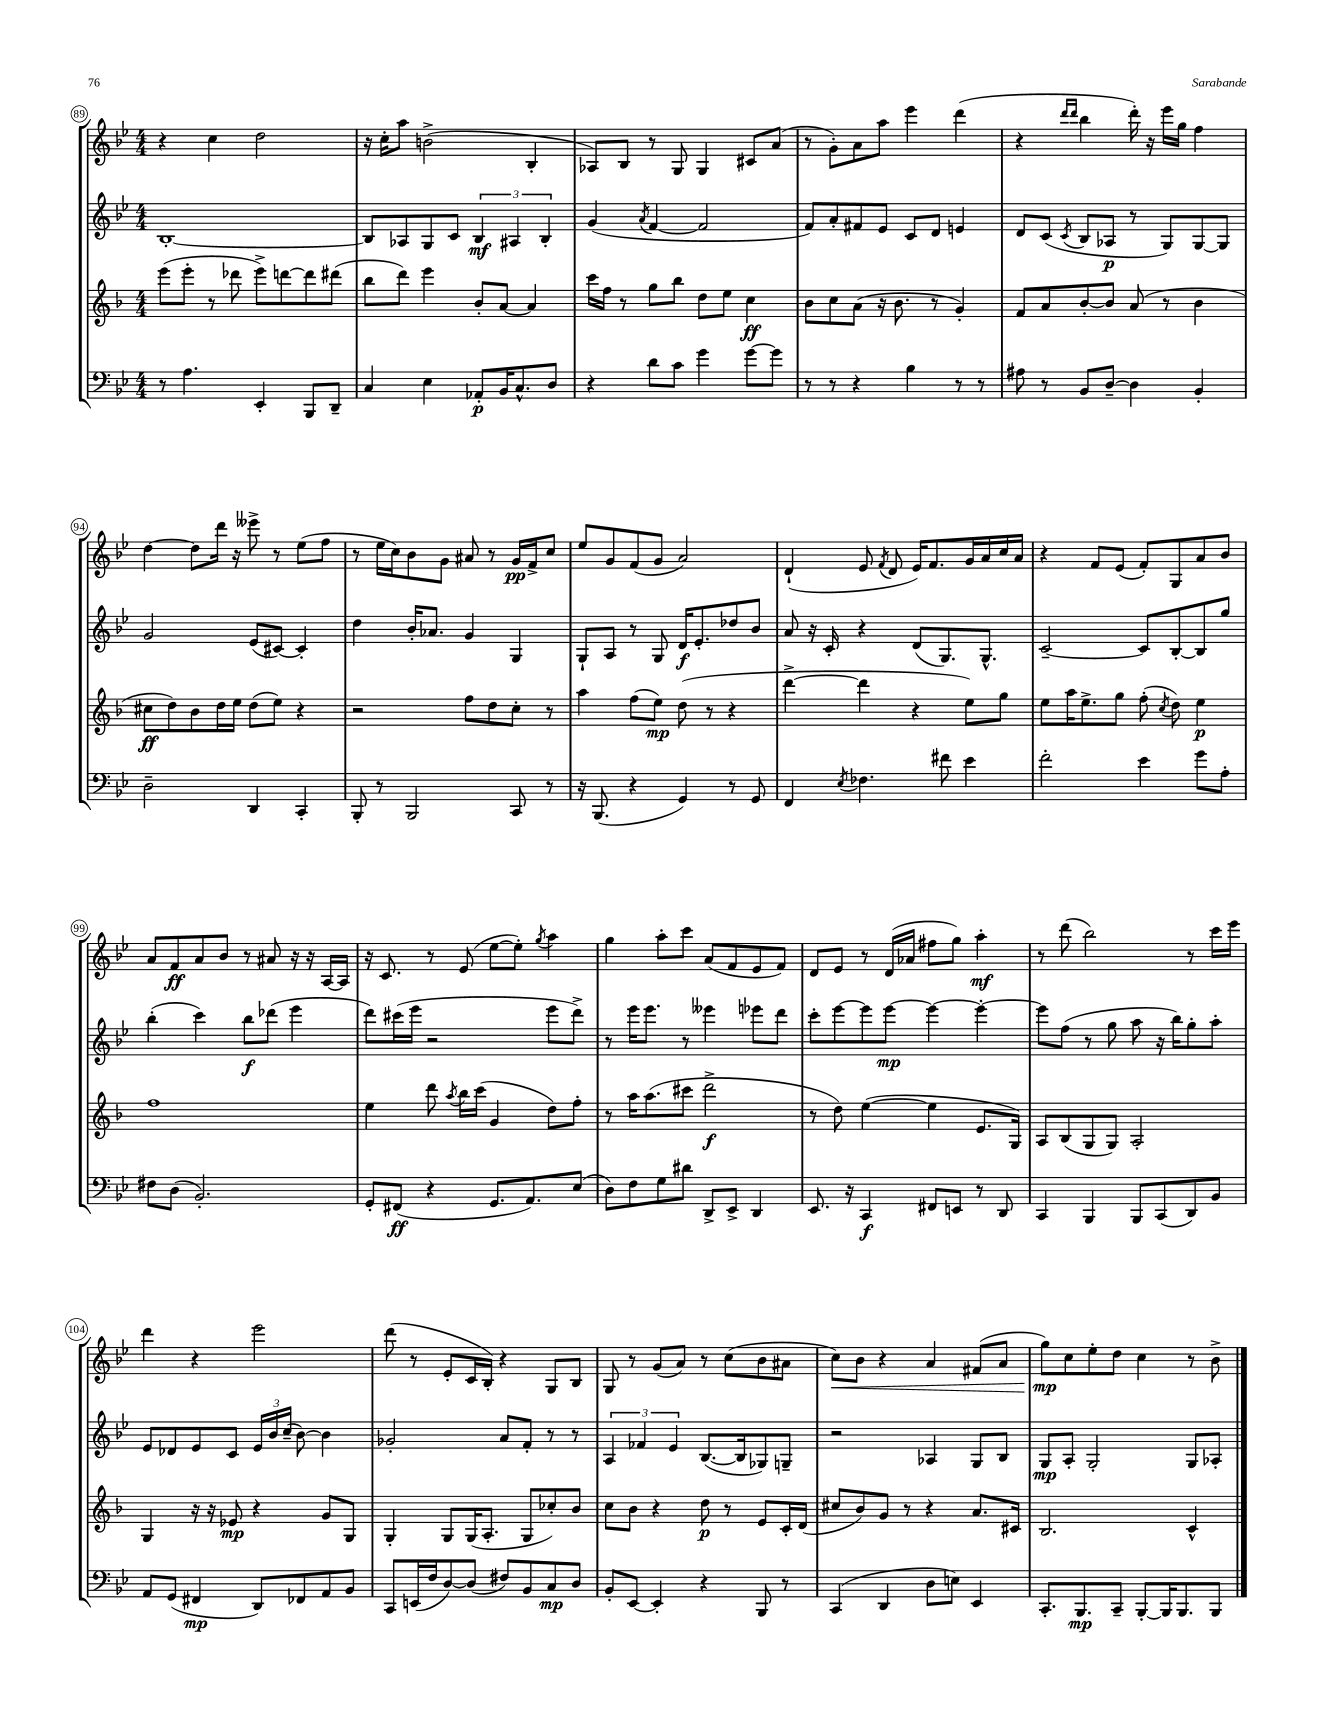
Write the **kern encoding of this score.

**kern	**kern	**kern	**kern
*staff4	*staff3	*staff2	*staff1
*clefF4	*clefG2	*clefG2	*clefG2
*k[b-e-]	*k[b-]	*k[b-e-]	*k[b-e-]
*M4/4	*M4/4	*M4/4	*M4/4
8r	(8eee\L	[1B-'	4r
4.A\	8eee'\J	.	.
.	8r	.	4cc\
.	8ddd-\	.	.
4EE-'/	8eee^\L)	.	2dd\
.	[8ddd\	.	.
8BBB-/L	8ddd\]	.	.
8DD~/J	(8ddd#\J	.	.
=	=	=	=
4C/	8bb-\L	8B-/]L	16r
.	.	.	16cc'\LK
.	8ddd\J)	8A-/	8aa\J
4E-\	4eee\	8G/	(2b^\
.	.	8c/J	.
8AA-'/L	8b-'/L	6B-/	.
16BB-/K	[8a/J	.	.
.	.	6A#/	.
8.C^^/	.	.	.
.	4a/]	.	4B-'/
.	.	6B-'/	.
8D/J	.	.	.
=	=	=	=
4r	16ccc\LL	(4g/	8A-/L)
.	16ff\JJ	.	.
.	8r	.	8B-/J
.	.	8qa/	.
8d\L	8gg\L	[4f/	8r
8c\J	8bb-\J	.	8G/
4g\	8dd\L	2f/]	4G/
.	8ee\J	.	.
[8g\L	4cc\	.	8c#/L
8g\]J	.	.	(8a/J
=	=	=	=
8r	8b-\L	8f/L)	8r
8r	8cc\	8a'/	8g'\L)
4r	(8a\J	8f#/	8a\
.	16r	8e-/J	8aa\J
.	8.b-\	.	.
4B-\	.	8c/L	4eee-\
.	8r	8d/J	.
8r	4g'/)	4e/	(4ddd\
8r	.	.	.
=	=	=	=
8A#\	8f/L	8d/L	4r
8r	8a/	(8c/J	.
.	.	.	16qqddd/LL
.	.	8qc/	16qqddd/JJ
8BB-/L	[8b-'/	8B-/L	4bb-\
[8D~/J	8b-/]J	8A-/J	.
4D\]	(8a/	8r	16ddd'\)
.	.	.	16r
.	8r	8G/L)	16eee-\LL
.	.	.	16gg\JJ
4BB-'/	4b-\	[8G/	4ff\
.	.	8G/]J	.
=	=	=	=
2D~\	8cc#\L	2g/	[4dd\
.	8dd\)	.	.
.	8b-\	.	8dd\]L
.	16dd\L	.	16ddd\Jk
.	16ee\JJ	.	16r
4DD/	(8dd\L	(8e-/L	8eee--^\
.	8ee\J)	[8c#/J)	8r
4CC'/	4r	4c#'/]	(8ee-\L
.	.	.	8ff\J
=	=	=	=
8BBB-'/	2r	4dd\	8r
8r	.	.	16ee-\LL
.	.	.	16cc\J)
2BBB-/	.	16b-'/LK	8b-\
.	.	8.a-/J	.
.	.	.	8g\J
.	8ff\L	4g/	8a#/
.	8dd\	.	8r
8CC/	8cc'\J	4G/	16g/LL
.	.	.	16f^/J
8r	8r	.	8cc/J
=	=	=	=
16r	4aa\	8G`/L	8ee-/L
(8.BBB-/	.	.	.
.	.	8A/J	8g/
4r	(8ff\L	8r	(8f/
.	8ee\J)	8G/	8g/J
4GG/)	(8dd\	16d/LK	2a/)
.	.	8.e-'/	.
.	8r	.	.
8r	4r	8dd-/	.
8GG/	.	8b-/J	.
=	=	=	=
4FF/	[4ddd^\	8a/	(4d`/
.	.	16r	.
.	.	16c'/	.
8qE-/	.	.	.
4.F-\	4ddd\]	4r	8e-/
.	.	.	8qf/
.	.	.	8d/
.	4r	(8d/L	16e-/LK)
.	.	.	8.f/
8f#\	.	8.G/)	.
4e-\	8ee\L)	.	16g/L
.	.	8.G^^/J	16a/
.	8gg\J	.	16cc/
.	.	.	16a/JJ
=	=	=	=
2f'\	8ee\L	[2c~/	4r
.	16aa\K	.	.
.	8.ee^\	.	.
.	.	.	8f/L
.	8gg\J	.	(8e-/J
4e-\	(8ff'\	8c/]L	8f'/L)
.	8qcc/	.	.
.	8dd\)	[8B-'/	8G/
8g\L	4ee\	8B-/]	8a/
8A'\J	.	8gg/J	8b-/J
=	=	=	=
8F#\L	1ff	(4bb-'\	8a/L
(8D\J	.	.	8f/
2.BB-'/)	.	4ccc\)	8a/
.	.	.	8b-/J
.	.	8bb-\L	8r
.	.	(8ddd-\J	8a#/
.	.	4eee-\	16r
.	.	.	16r
.	.	.	[16A/LL
.	.	.	16A/]JJ
=	=	=	=
8GG'/L	4ee\	8ddd\L)	16r
.	.	.	8.c/
(8FF#/J	.	(16ccc#\L	.
.	.	16eee-\JJ	.
4r	8ddd\	2r	8r
.	8qaa/	.	.
.	16bb-\LL	.	(8e-/
.	(16ccc\JJ	.	.
8.GG/L	4g/	.	[8ee-\L
.	.	.	8ee-'\]J)
8.AA/)	.	.	.
.	.	.	8qgg/
.	8dd\L)	8eee-\L	4aa\
(8E-/J	8ff'\J	8ddd^\J)	.
=	=	=	=
8D\L)	8r	8r	4gg\
8F\	16aa\LK	16eee-\LK	.
.	(8.aa\	8.eee-\J	.
8G\	.	.	8aa'\L
8d#\J	8ccc#\J	8r	8ccc\J
8DD^/L	2ddd^\	4eee--\	(8a/L
8EE-^/J	.	.	8f/
4DD/	.	8eee-\L	8e-/
.	.	8ddd\J	8f/J)
=	=	=	=
8.EE-/	8r	8ccc'\L	8d/L
.	8dd\)	[8eee-\	8e-/J
16r	.	.	.
4CC/	([4ee\	8eee-\]	8r
.	.	[8eee-\J	(16d/LL
.	.	.	16a-/JJ
8FF#/L	4ee\]	4eee-\_	8ff#\L
8EE/J	.	.	8gg\J)
8r	8.e/L	4eee-'\_	4aa'\
8DD/	.	.	.
.	16G/Jk)	.	.
=	=	=	=
4CC/	8A/L	8eee-\]L	8r
.	(8B-/	(8ff\J	(8ddd\
4BBB-/	8G/	8r	2bb-\)
.	8G/J)	8gg\	.
8BBB-/L	2A'/	8aa\	.
(8CC/	.	16r	.
.	.	16bb-\LK)	.
8DD/)	.	8gg'\	8r
8BB-/J	.	8aa'\J	16ccc\LL
.	.	.	16eee-\JJ
=	=	=	=
8AA/L	4G/	8e-/L	4ddd\
(8GG/J	.	8d-/	.
4FF#/	16r	8e-/	4r
.	16r	.	.
.	8e-/	8c/J	.
8DD/L)	4r	24e-/LL	2eee-\
.	.	24b-/	.
.	.	(24cc~/JJ	.
8FF-/	.	[8b-\)	.
8AA/	8g/L	4b-\]	.
8BB-/J	8G/J	.	.
=	=	=	=
8CC/L	4G'/	2g-'/	(8ddd\
(16EE/L	.	.	8r
16F/J	.	.	.
[8D/)	8G/L	.	8e-'/L
(8D/]J	(16G/K	.	16c/L
.	8.A'/J	.	16B-'/JJ)
8F#/L)	.	8a/L	4r
8BB-/	8G/L	8f'/J	.
8C/	8cc-'/)	8r	8G/L
8D/J	8b-/J	8r	8B-/J
=	=	=	=
8BB-'/L	8cc\L	6A/	8G/
[8EE-/J	8b-\J	.	8r
.	.	6f-/	.
4EE-'/]	4r	.	(8g/L
.	.	6e-/	.
.	.	.	8a/J)
4r	8dd\	([8.B-/L	8r
.	8r	.	(8cc\L
.	.	16B-/]k	.
8BBB-/	8e/L	8G-/)	8b-\
8r	16c'/L	8G~/J	8a#\J
.	(16d/JJ	.	.
=	=	=	=
(4CC/	8cc#/L	2r	8cc\L)
.	8b-/)	.	8b-\J
4DD/	8g/J	.	4r
.	8r	.	.
8D\L	4r	4A-/	4a/
8E\J)	.	.	.
4EE-/	8.a/L	8G/L	(8f#/L
.	.	8B-/J	8a/J
.	16c#/Jk	.	.
=	=	=	=
8.CC'/L	2.B-/	8G/L	8gg\L)
.	.	8A'/J	8cc\
8.BBB-/	.	.	.
.	.	2G'/	8ee-'\
8CC~/J	.	.	8dd\J
[8BBB-'/L	.	.	4cc\
16BBB-/]K	.	.	.
8.BBB-/	.	.	.
.	4c^^/	8G/L	8r
8BBB-/J	.	8A-'/J	8b-^\
==	==	==	==
*-	*-	*-	*-
